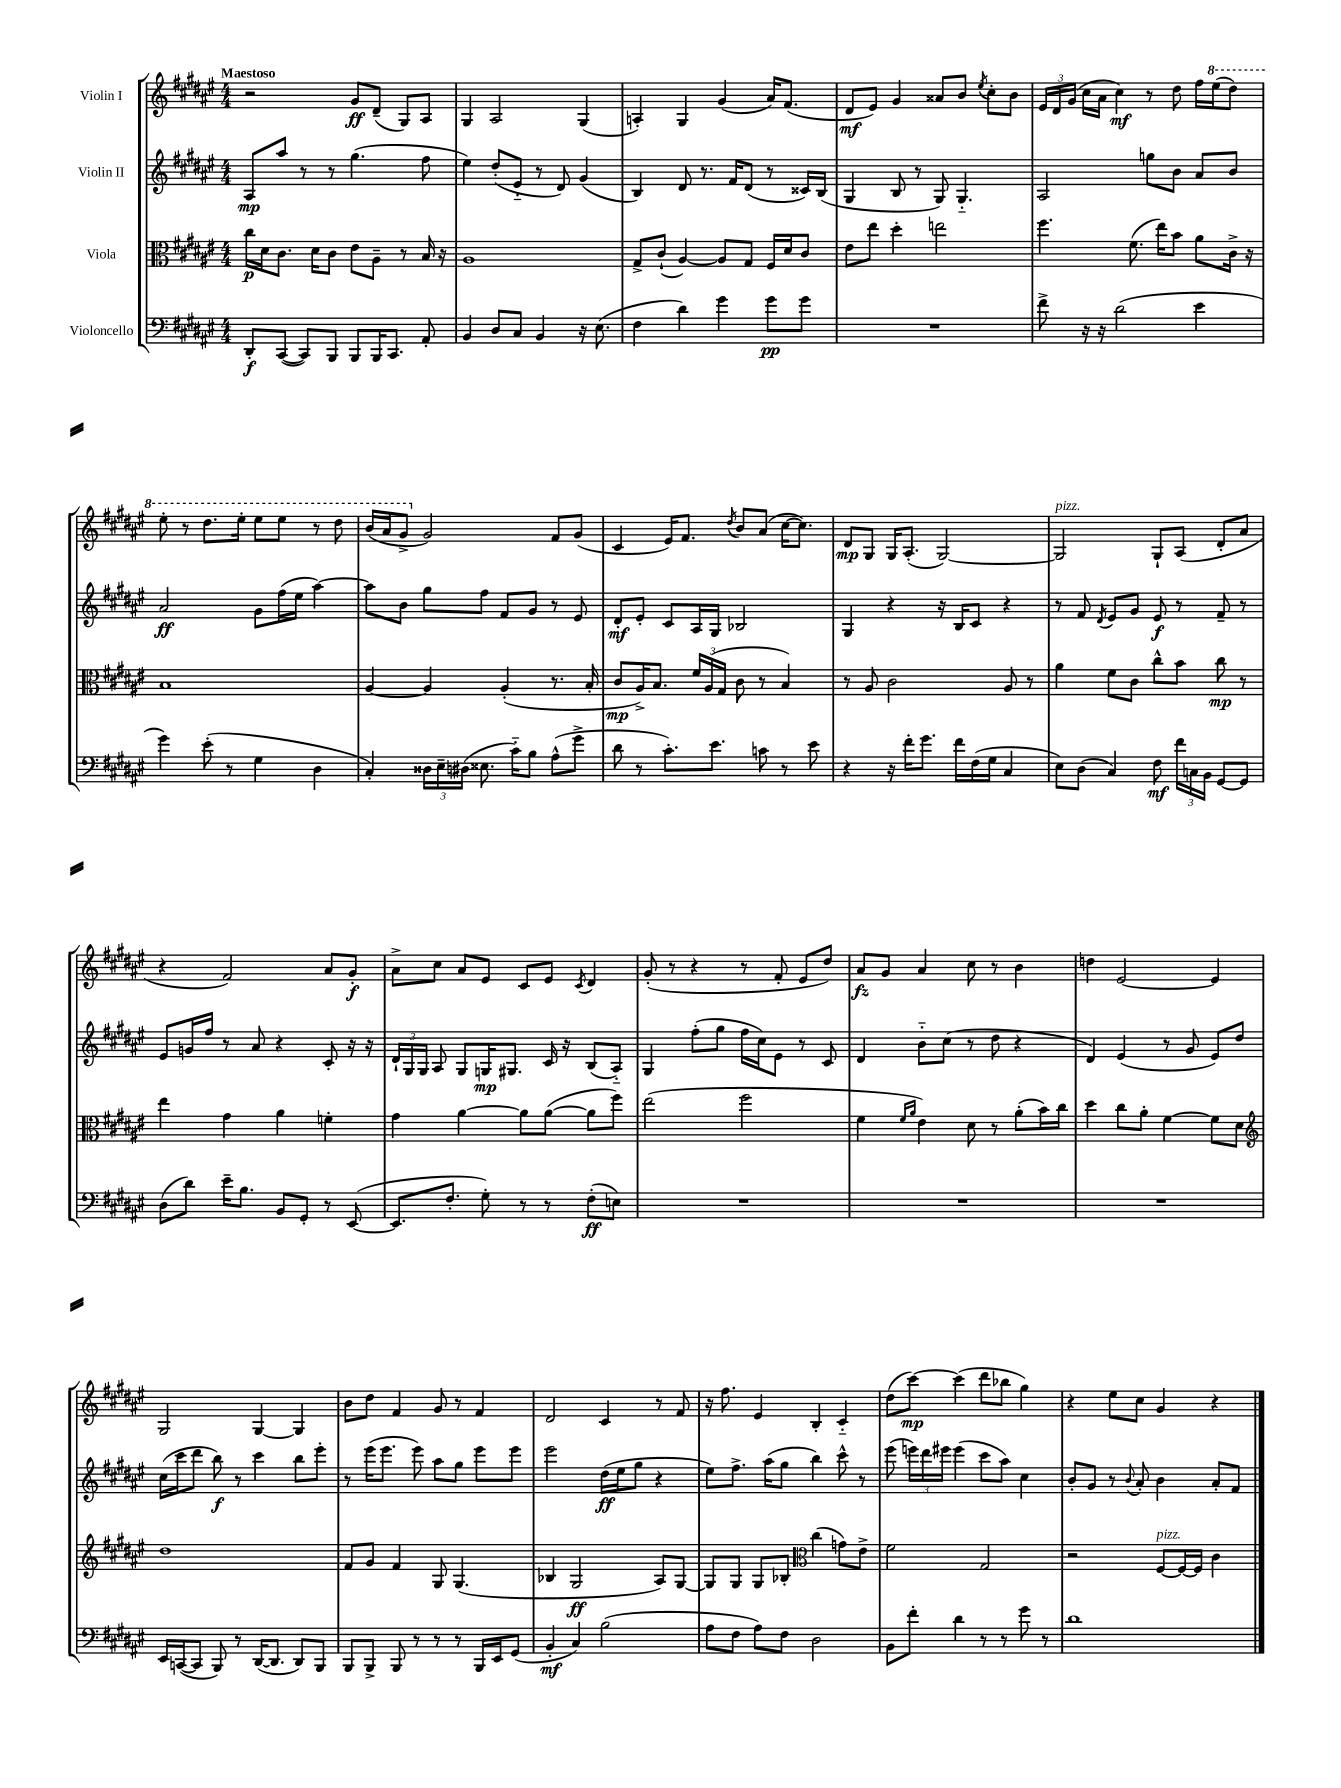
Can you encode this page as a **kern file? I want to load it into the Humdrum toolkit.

**kern	**kern	**kern	**kern
*staff4	*staff3	*staff2	*staff1
*clefF4	*clefC3	*clefG2	*clefG2
*k[f#c#g#d#a#e#]	*k[f#c#g#d#a#e#]	*k[f#c#g#d#a#e#]	*k[f#c#g#d#a#e#]
*M4/4	*M4/4	*M4/4	*M4/4
8DD#'/L	16cc#\LL	8A#/L	2r
.	16d#\J	.	.
([8CC#/J	8.c#\J	8aa#/J	.
8CC#/]L)	.	8r	.
.	16d#\LK	.	.
8BBB/J	8c#\J	8r	.
8BBB/L	8e#\L	(4.gg#\	8g#/L
16BBB/K	8A#~\J	.	(8d#~/J
8.CC#/J	.	.	.
.	8r	.	8G#/L)
8AA#'/	16B/	8ff#\	8A#/J
.	16r	.	.
=	=	=	=
4BB/	1A#	4ee#\)	4G#/
8D#/L	.	(8dd#'/L	2A#/
8C#/J	.	8e#'~/J	.
4BB/	.	8r	.
.	.	8d#/)	.
16r	.	(4g#/	(4G#/
(8.E#\	.	.	.
=	=	=	=
4F#\	8G#^/L	4B/)	4A'/)
.	(8c#`/J	.	.
4d#\)	[4A#/)	8d#/	4G#/
.	.	8.r	.
4g#\	8A#/]L	.	(4g#/
.	.	16f#/LK	.
.	8G#/J	(8d#/J	.
8g#\L	16F#/LL	8r	16a#/LK)
.	16d#/J	.	(8.f#/J
8g#\J	8c#/J	16c##/LL)	.
.	.	(16B/JJ	.
=	=	=	=
1r	8e#\L	4G#/	8d#/L
.	8ee#\J	.	8e#/J)
.	4dd#'\	8B/	4g#/
.	.	8r	.
.	2ee\	8G#/)	8a##/L
.	.	4.G#'~/	8b/J
.	.	.	8qee#/
.	.	.	8cc#'\L
.	.	.	8b\J
=	=	=	=
8f#^\	4.ff#\	2A#/	24e#/LL
.	.	.	24d#/
.	.	.	(24g#/JJ
16r	.	.	16cc#\LL
16r	.	.	16a#\JJ
(2d#\	.	.	4cc#\)
.	(8.f#\	.	.
.	.	8gg\L	8r
.	16ee#\LK)	.	.
.	8b\J	8b\J	8dd#\
4e#\	8a#\L	8a#/L	16ff#\LL
.	.	.	(16eee#\J
.	16c#^\Jk	8b/J	8ddd#\J)
.	16r	.	.
=	=	=	=
4g#\)	1B	2a#/	8eee#'\
.	.	.	8r
(8e#'\	.	.	8.ddd#\L
8r	.	.	.
.	.	.	16eee#'\Jk
4G#\	.	8g#\L	8eee#\L
.	.	(16ff#\L	8eee#\J
.	.	16ee#\JJ	.
4D#\	.	[4aa#\)	8r
.	.	.	8ddd#\
=	=	=	=
4C#'/)	[4A#/	8aa#\]L	(16bb/LL
.	.	.	16aa#/J
.	.	8b\J	8gg#^/J
24D##\LL	4A#/]	8gg#\L	2g#/)
24E#~\	.	.	.
(24D#\JJ	.	.	.
8.E##\	.	8ff#\J	.
.	(4A#'/	8f#/L	.
16c#'~\LK)	.	.	.
8B\J	.	8g#/J	.
(8A#^^\L	8.r	8r	8f#/L
8g#^\J	.	8e#/	(8g#/J
.	16B'/	.	.
=	=	=	=
8d#\	8c#/L	8d#'/L	4c#/
8r	16A#^/K)	8e#'/J	.
.	8.B/J	.	.
8.c#'\L)	.	8c#/L	16e#/LK)
.	.	.	8.f#/J
.	24f#/LL	16A#/L	.
.	(24A#/	.	.
8.e#\J	.	16G#/JJ	.
.	24G#/JJ	.	.
.	.	.	8qdd#/
.	8c#\	2B-/	8b/L
8c\	8r	.	(8a#/J
8r	4B/)	.	[16cc#\LK
.	.	.	8.cc#\]J)
8e#\	.	.	.
=	=	=	=
4r	8r	4G#/	8d#/L
.	8A#/	.	8G#/J
16r	2c#\	4r	16G#/LK
16f#'\LK	.	.	(8.A#'/J
8.g#\J	.	.	.
.	.	16r	[2G#/)
16f#\LL	.	16B/LK	.
(16F#\	.	8c#/J	.
16G#\JJ	.	.	.
4C#/	8A#/	4r	.
.	8r	.	.
=	=	=	=
8E#\L)	4a#\	8r	2G#/]
(8D#\J	.	8f#/	.
.	.	8qd#/	.
4C#/)	8f#\L	8e#/L	.
.	8c#\J	8g#/J	.
8F#\	8cc#^^\L	8e#/	8G#`/L
24f#\LL	8b\J	8r	(8A#/J
24C\	.	.	.
24BB\JJ	.	.	.
[8GG#/L	8cc#\	8f#~/	8d#'/L
8GG#/]J	8r	8r	8a#/J
=	=	=	=
(8D#\L	4ee#\	8e#/L	4r
8d#\J)	.	16g/L	.
.	.	16ff#/JJ	.
16e#~\LK	4g#\	8r	2f#/)
8.B\J	.	.	.
.	.	8a#/	.
8BB/L	4a#\	4r	.
8GG#'/J	.	.	.
8r	4f'\	8c#'/	8a#/L
([8EE#/	.	16r	8g#'/J
.	.	16r	.
=	=	=	=
8.EE#/]L	4g#\	24d#`/LL	8a#^\L
.	.	24G#/	.
.	.	24G#/JJ	.
.	.	8A#/	8cc#\J
8.F#'/J	.	.	.
.	[4a#\	8G#/L	8a#/L
8G#'\)	.	16G/K	8e#/J
.	.	8.G#/J	.
8r	8a#\]L	.	8c#/L
8r	([8a#\J	16c#/	8e#/J
.	.	16r	.
.	.	.	8qc#/
(8F#'\L	8a#\]L	(8B/L	4d#/
8E\J)	8ff#\J)	8A#'~/J)	.
=	=	=	=
1r	(2ee#\	4G#/	(8g#'/
.	.	.	8r
.	.	(8ff#'\L	4r
.	.	8gg#\J	.
.	2ff#\	16ff#\LL	8r
.	.	16cc#\J)	.
.	.	8e#\J	8f#'/
.	.	8r	8e#/L
.	.	8c#/	8dd#/J)
=	=	=	=
1r	4f#\	4d#/	8a#/L
.	.	.	8g#/J
.	16qqf#/LL	.	.
.	16qqa#/JJ	.	.
.	4e#\)	8b'~\L	4a#/
.	.	(8cc#\J	.
.	8d#\	8r	8cc#\
.	8r	8dd#\	8r
.	(8a#'\L	4r	4b\
.	16b\L)	.	.
.	16cc#\JJ	.	.
=	=	=	=
1r	4dd#\	4d#/)	4dd\
.	8cc#\L	(4e#/	[2e#/
.	8a#'\J	.	.
.	[4f#\	8r	.
.	.	8g#/	.
.	8f#\]L	8e#/L)	4e#/]
.	8d#\J	8dd#/J	.
=	=	=	=
*	*clefG2	*	*
16EE#/LL	1dd#	(16cc#\LL	2G#/
([16CC/J	.	16ccc#\J	.
8CC/]J	.	8ddd#\J	.
8BBB/)	.	8bb\)	.
8r	.	8r	.
([16DD#/LK	.	4ccc#\	[4G#/
8.DD#/]J	.	.	.
8DD#/L)	.	8bb\L	4G#/]
8BBB/J	.	8eee#'\J	.
=	=	=	=
8BBB/L	8f#/L	8r	8b\L
8BBB^/J	8g#/J	(16eee#\LK	8dd#\J
.	.	8.eee#\J	.
8BBB/	4f#/	.	4f#/
8r	.	8eee#\)	.
8r	8G#/	8aa#\L	8g#/
8r	(4.G#/	8gg#\J	8r
16BBB/LL	.	8eee#\L	4f#/
16EE#/J	.	.	.
(8GG#/J	.	8eee#\J	.
=	=	=	=
4BB'/	4B-/	2eee#\	2d#/
4C#/)	2G#/	.	.
(2B\	.	(16dd#\LL	4c#/
.	.	16ee#\J	.
.	.	8gg#\J	.
.	8A#/L)	4r	8r
.	[8G#/J	.	8f#/
=	=	=	=
8A#\L	8G#/]L	8ee#\L)	16r
.	.	.	8.ff#\
8F#\J	8G#/J	8.ff#^\J	.
8A#\L)	8G#/L	.	4e#/
.	.	(16aa#\LK	.
8F#\J	8B-'/J	8gg#\J	.
*	*clefC3	*	*
2D#\	(4cc#\	4bb\)	4B'/
.	8g\L)	8ccc#^^\	4c#'~/
.	8e#^\J	8r	.
=	=	=	=
8BB\L	2f#\	(8eee#\	(8dd#\L
8f#'\J	.	24eee\LL)	[8ccc#\J)
.	.	24ddd#\	.
.	.	24eee#\JJ	.
4d#\	.	(4eee#\	(4ccc#\]
8r	2G#/	8ccc#\L	8ddd#\L
8r	.	8aa#\J)	8bb-\J
8g#\	.	4cc#\	4gg#\)
8r	.	.	.
=	=	=	=
1d#	2r	8b'/L	4r
.	.	8g#/J	.
.	.	8r	8ee#\L
.	.	8qqb/	.
.	.	8a#'/	8cc#\J
.	[8F#/L	4b\	4g#/
.	16F#/_L	.	.
.	16F#/]JJ	.	.
.	4c#\	8a#'/L	4r
.	.	8f#/J	.
==	==	==	==
*-	*-	*-	*-
